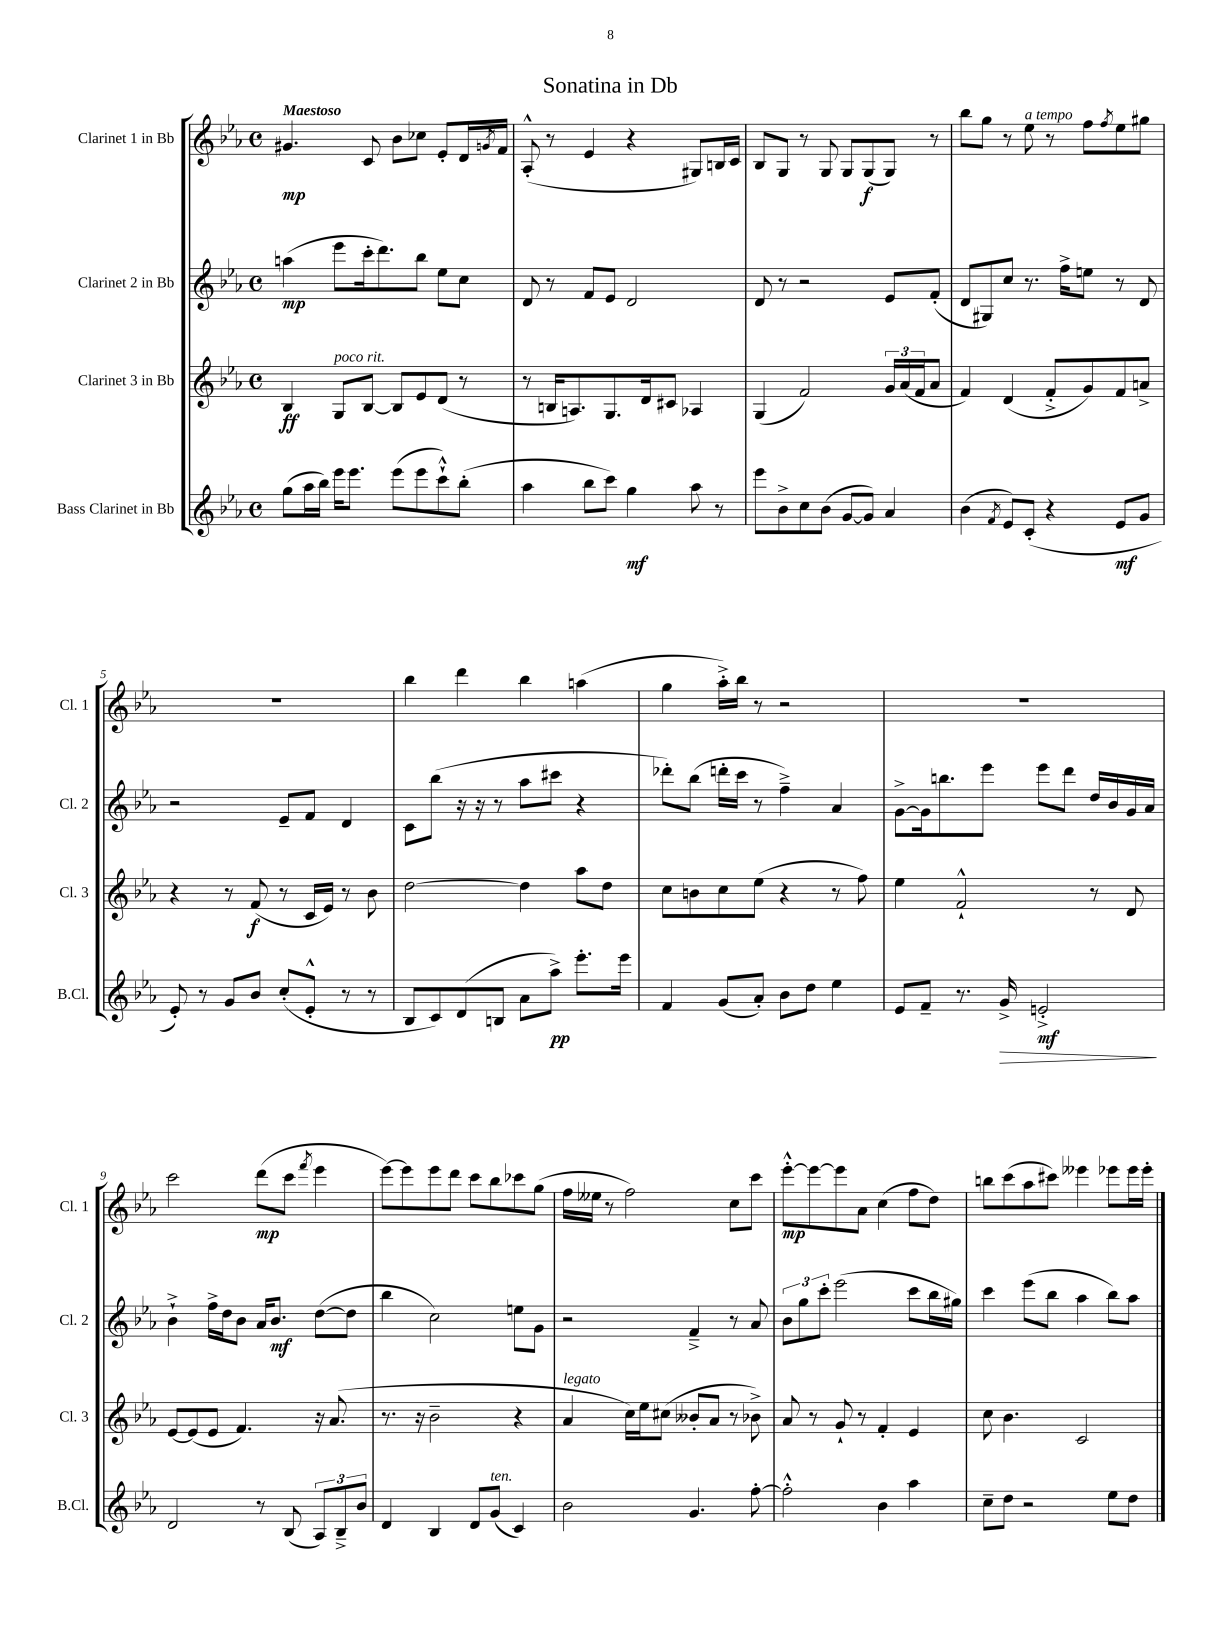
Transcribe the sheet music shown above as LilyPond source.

\header { title = "Sonatina in Db" }
<<
\new StaffGroup <<
\new Staff = "s0" \with { instrumentName = "Clarinet 1 in Bb" shortInstrumentName = "Cl. 1" } {
    \clef treble \key ees \major \defaultTimeSignature \time 4/4 \tempo "Maestoso"
    gis'4.\mp c'8 bes'8 ces''8 ees'8-. d'16 \acciaccatura { g'8 } f'16 |
    aes8-.-^( r8 ees'4 r4 gis8) b16 c'16 |
    bes8 g8 r8 g8 g8 g8\f( g8) r8 |
    bes''8 g''8 r8 ees''8^\markup { \italic "a tempo" } r8 f''8 \acciaccatura { f''8 } ees''8 gis''8 |
    R1 |
    bes''4 d'''4 bes''4 a''4( |
    g''4 aes''16-.->) bes''16 r8 r2 |
    R1 |
    c'''2 d'''8\mp( c'''8 \acciaccatura { f'''8 } ees'''4 |
    ees'''8~) ees'''8 ees'''8 d'''8 c'''8 bes''8 ces'''8 g''8( |
    f''16 eeses''16 r8 f''2) c''8 c'''8 |
    ees'''8~-.-^\mp ees'''8~ ees'''8 aes'8 c''4( f''8 d''8) |
    b''8 c'''8( aes''8 cis'''8) eeses'''4 ees'''8 ees'''16 ees'''16-. \bar "|." |
}
\new Staff = "s1" \with { instrumentName = "Clarinet 2 in Bb" shortInstrumentName = "Cl. 2" } {
    \clef treble \key ees \major \defaultTimeSignature \time 4/4
    a''4\mp( ees'''8 c'''16-. d'''8.) bes''8 ees''8 c''8 |
    d'8 r8 f'8 ees'8 d'2 |
    d'8 r8 r2 ees'8 f'8-.( |
    d'8 gis8) c''8 r8. f''16-> e''8 r8 d'8 |
    r2 ees'8-- f'8 d'4 |
    c'8 bes''8( r16 r16 r8 aes''8 cis'''8 r4 |
    des'''8-.) bes''8( d'''16-. c'''16 r8 f''4--->) aes'4 |
    g'8~-> g'16 b''8. ees'''8 ees'''8 d'''8 d''16 bes'16 g'16 aes'16 |
    bes'4-!-> f''16-> d''16 bes'8 aes'16 bes'8.\mf d''8~( d''8 |
    bes''4 c''2) e''8 g'8 |
    r2 f'4---> r8 aes'8 |
    \tuplet 3/2 { bes'8 g''8 c'''8-. } ees'''2( c'''8 bes''16 gis''16) |
    c'''4 ees'''8( bes''8 aes''4 bes''8) aes''8 \bar "|." |
}
\new Staff = "s2" \with { instrumentName = "Clarinet 3 in Bb" shortInstrumentName = "Cl. 3" } {
    \clef treble \key ees \major \defaultTimeSignature \time 4/4
    bes4\ff g8^\markup { \italic "poco rit." } bes8~ bes8 ees'8 d'8( r8 |
    r8 b16 a8.) g8. d'16 cis'8 aes4 |
    g4( f'2) \tuplet 3/2 { g'16 aes'16( f'16 } aes'8 |
    f'4) d'4( f'8-.-> g'8) f'8 a'8-> |
    r4 r8 f'8\f( r8 c'16 ees'16) r8 bes'8 |
    d''2~ d''4 aes''8 d''8 |
    c''8 b'8 c''8 ees''8( r4 r8 f''8) |
    ees''4 f'2-!-^ r8 d'8 |
    ees'8~ ees'8( ees'8 f'4.) r16 aes'8.( |
    r8. r16 bes'2-- r4 |
    aes'4^\markup { \italic "legato" } c''16) ees''16 cis''8( beses'8-. aes'8 r8 bes'8->) |
    aes'8 r8 g'8-! r8 f'4-. ees'4 |
    c''8 bes'4. c'2 \bar "|." |
}
\new Staff = "s3" \with { instrumentName = "Bass Clarinet in Bb" shortInstrumentName = "B.Cl." } {
    \clef treble \key ees \major \defaultTimeSignature \time 4/4
    g''8( aes''16 bes''16) ees'''16 ees'''8. ees'''8( ees'''8 c'''8-!-^) bes''8-.( |
    aes''4 bes''8 c'''8) g''4\mf aes''8 r8 |
    ees'''8 bes'8-> c''8 bes'8( g'8~ g'8) aes'4 |
    bes'4( \acciaccatura { f'8 } ees'8) c'8-.( r4 ees'8\mf g'8 |
    ees'8-.) r8 g'8 bes'8 c''8-.( ees'8-.-^ r8 r8 |
    bes8 c'8) d'8( b8 aes'8 aes''8->\pp) ees'''8.-. ees'''16 |
    f'4 g'8( aes'8-.) bes'8 d''8 ees''4 |
    ees'8 f'8-- r8. g'16->\> e'2-.->\mf\! |
    d'2 r8 bes8( \tuplet 3/2 { aes8) bes8---> bes'8 } |
    d'4 bes4 d'8 g'8^\markup { \italic "ten." }( c'4) |
    bes'2 g'4. f''8~-. |
    f''2-.-^ bes'4 aes''4 |
    c''8-- d''8 r2 ees''8 d''8 \bar "|." |
}
>>
>>
